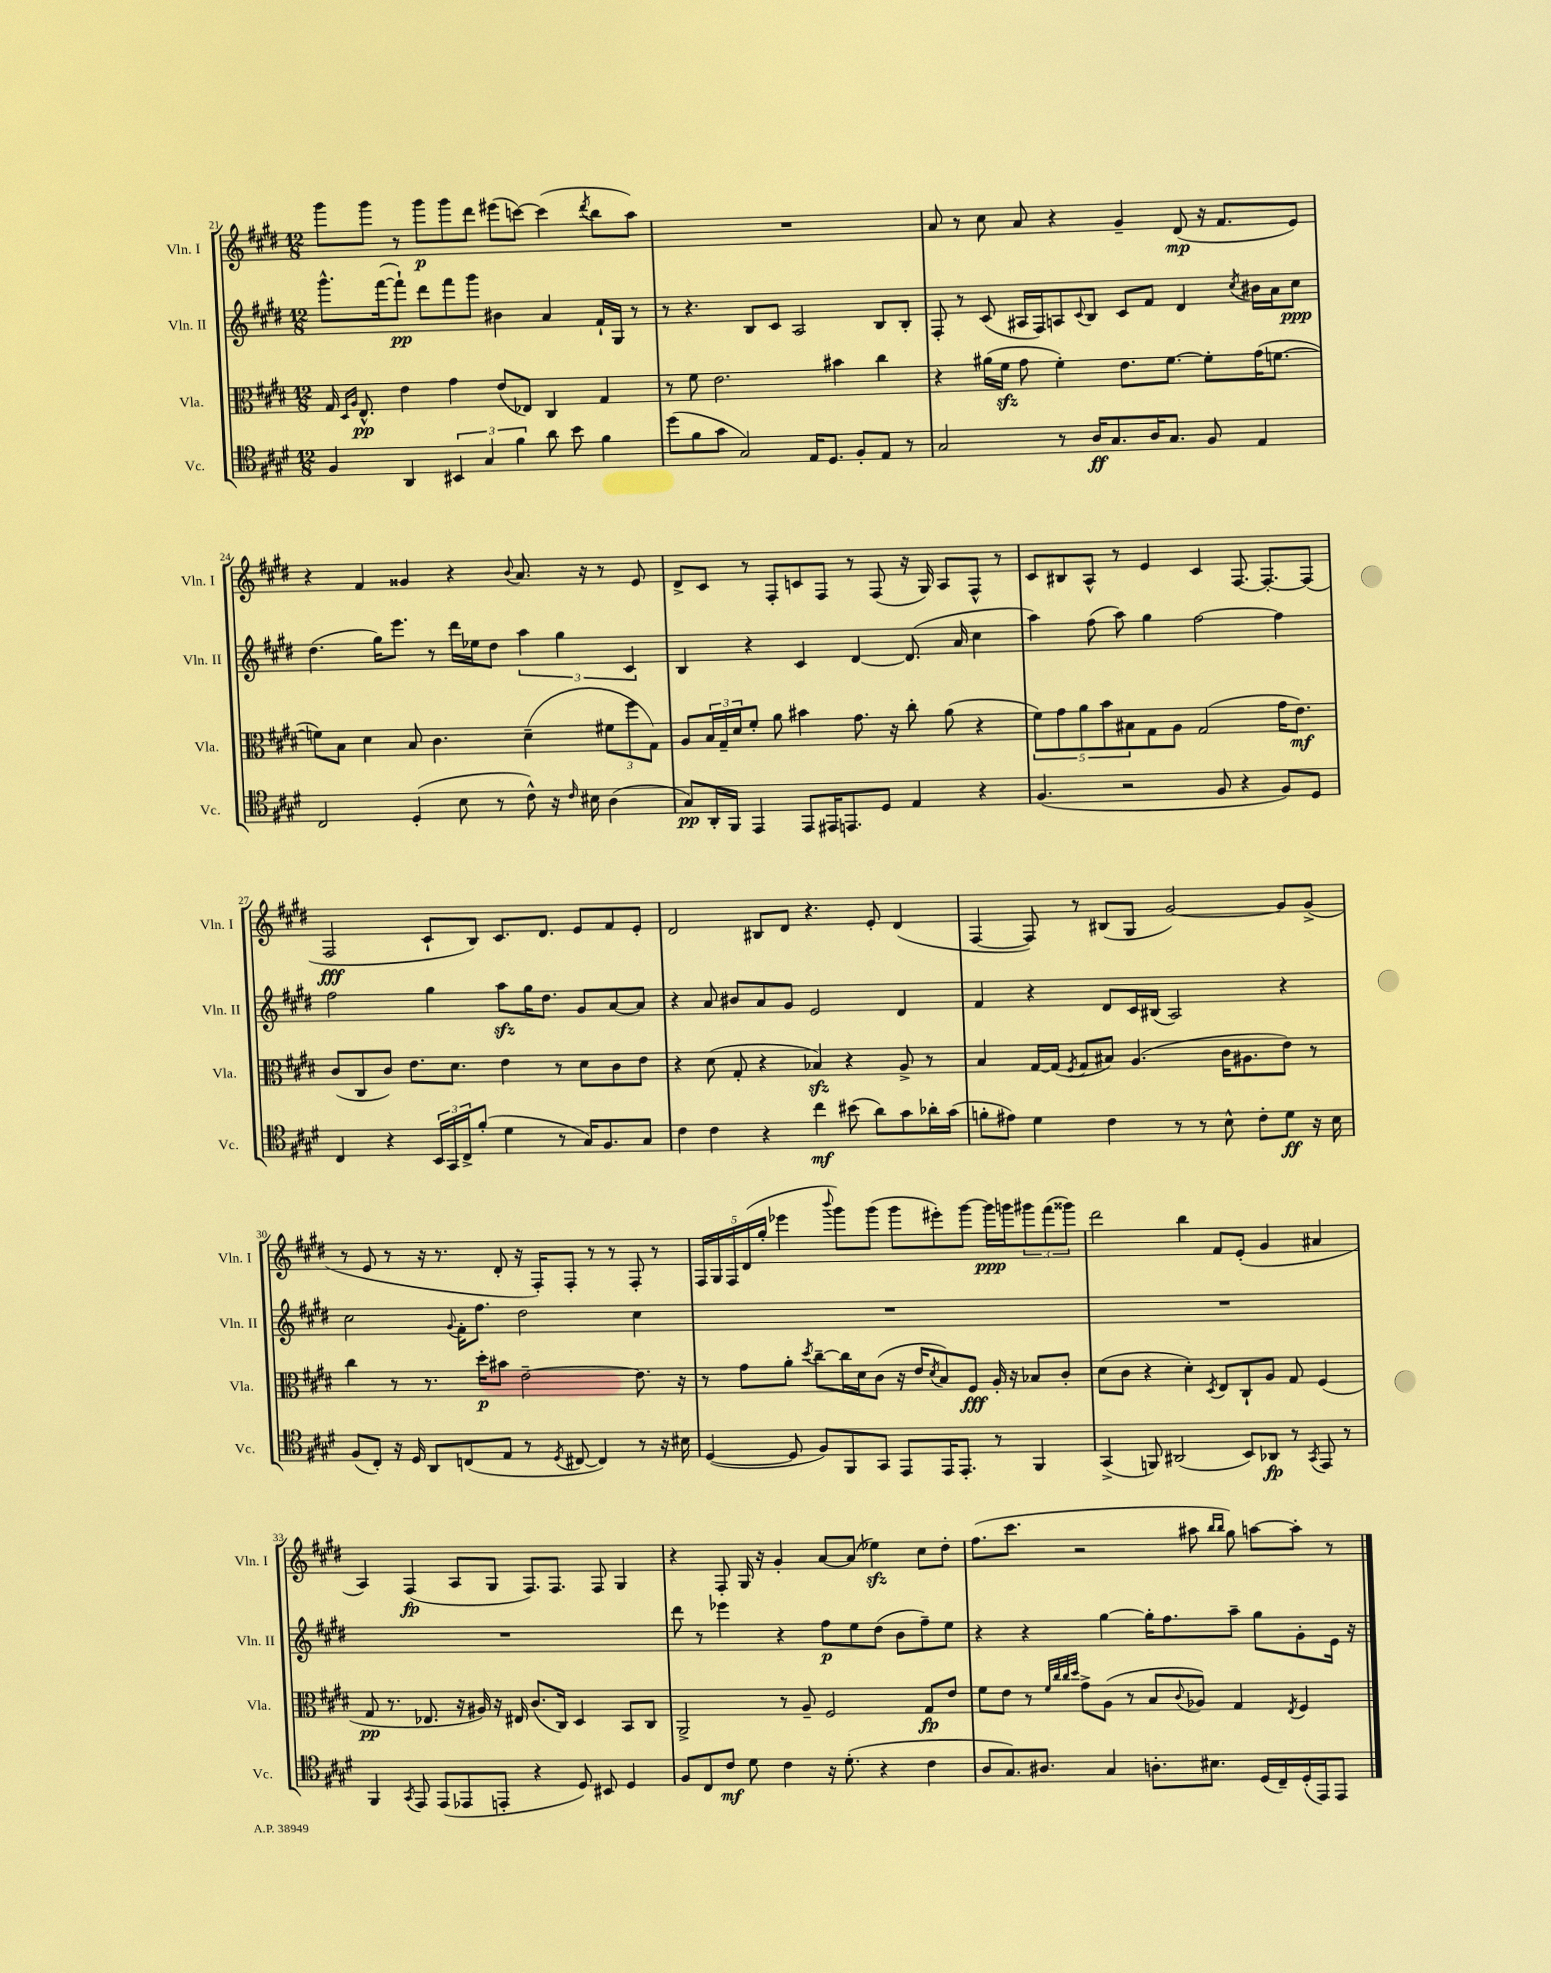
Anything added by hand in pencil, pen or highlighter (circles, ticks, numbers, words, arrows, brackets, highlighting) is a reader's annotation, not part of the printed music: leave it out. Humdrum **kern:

**kern	**dynam	**kern	**dynam	**kern	**dynam	**kern	**dynam
*part4	*part4	*part3	*part3	*part2	*part2	*part1	*part1
*staff4	*staff4	*staff3	*staff3	*staff2	*staff2	*staff1	*staff1
*I"Vc.	*	*I"Vla.	*	*I"Vln. II	*	*I"Vln. I	*
*I'Vc.	*	*I'Vla.	*	*I'Vln. II	*	*I'Vln. I	*
*clefC4	*	*clefC3	*	*clefG2	*	*clefG2	*
*k[f#c#g#d#]	*	*k[f#c#g#d#]	*	*k[f#c#g#d#]	*	*k[f#c#g#d#]	*
*M12/8	*	*M12/8	*	*M12/8	*	*M12/8	*
=21	=21	=21	=21	=21	=21	=21	=21
4F#/	.	16G#/	.	8.ggg#^^\L	.	8ggg#\L	.
.	.	16qqD#/LL	.	.	.	.	.
.	.	16qqA/JJ	.	.	.	.	.
.	.	8.E^^/	pp	.	.	.	.
.	.	.	.	.	.	8ggg#\J	.
.	.	.	.	([16fff#\k	.	.	.
4AA/	.	4e\	.	8fff#`\J])	pp	8r	.
.	.	.	.	8ddd#\L	.	8ggg#\L	p
6BB#X/	.	4g#\	.	8fff#\	.	8ggg#\	.
.	.	.	.	8ggg#\J	.	8ddd#\J	.
6G#/	.	.	.	.	.	.	.
.	.	(8e/L	.	4b#X\	.	(8eee#X\L	.
6f#\	.	.	.	.	.	.	.
.	.	8E-X/J)	.	.	.	[8cccn\J)	.
8a\	.	4C#/	.	4a/	.	(4ccc\]	.
8b\	.	.	.	.	.	.	.
.	.	.	.	.	.	8qddd#/	.
4f#\	.	4G#/	.	16f#`/LL	.	8bb\L	.
.	.	.	.	16G#/JJ	.	.	.
.	.	.	.	8r	.	8aa\J)	.
=22	=22	=22	=22	=22	=22	=22	=22
(8dd#\L	.	8r	.	8r	.	1.r	.
8f#\	.	8f#\	.	4.r	.	.	.
8g#\J	.	2.e\	.	.	.	.	.
2G#/)	.	.	.	.	.	.	.
.	.	.	.	8B/L	.	.	.
.	.	.	.	8c#/J	.	.	.
.	.	.	.	2A/	.	.	.
16E/KL	.	.	.	.	.	.	.
8.D#/J	.	.	.	.	.	.	.
.	.	4b#X\	.	.	.	.	.
8F#'/L	.	.	.	.	.	.	.
8E/J	.	4cc#\	.	8B/L	.	.	.
8r	.	.	.	8B'/J	.	.	.
=23	=23	=23	=23	=23	=23	=23	=23
2G#/	.	4r	.	8F#'/	.	8a/	.
.	.	.	.	8r	.	8r	.
.	.	(16a#X\LL	.	(8c#/	.	8cc#\	.
.	.	16f#zz\JJ	.	.	.	.	.
.	.	8g#\	.	16A#X/LL	.	8a/	.
.	.	.	.	16F#/J)	.	.	.
8r	.	4f#'\)	.	8An/	.	4r	.
.	.	.	.	8qqc#/	.	.	.
16A/KL	ff	.	.	8B/J	.	.	.
8.G#/	.	.	.	.	.	.	.
.	.	8.e\L	.	8c#/L	.	4g#~/	.
16A/K	.	.	.	8f#/J	.	.	.
8.G#/J	.	[8.f#\J	.	.	.	.	.
.	.	.	.	4d#/	.	(8d#/	mp
8F#/	.	8f#'\L]	.	.	.	16r	.
.	.	.	.	.	.	8.f#/L	.
.	.	.	.	8qcc#/	.	.	.
4E/	.	(16g#\K	.	16b#X\LL	.	.	.
.	.	[8.fn\J	.	16a\J	.	.	.
.	.	.	.	8cc#\J	ppp	8e/J)	.
!!LO:LB:g=z
=24	=24	=24	=24	=24	=24	=24	=24
2C#/	.	8fn\L])	.	(4.dd#\	.	4r	.
.	.	8B\J	.	.	.	.	.
.	.	4d#\	.	.	.	4f#/	.
.	.	.	.	16gg#\KL)	.	.	.
.	.	.	.	8.eee\J	.	.	.
(4D#'/	.	8B/	.	.	.	4g##X/	.
.	.	4.c#\	.	8r	.	.	.
8B\	.	.	.	16ddd#\LL	.	4r	.
.	.	.	.	16ee-X\J	.	.	.
8r	.	.	.	8dd#\J	.	.	.
.	.	.	.	.	.	8qqb/	.
8c#^^\)	.	(4d#~\	.	6aa\	.	8.a/	.
16r	.	.	.	.	.	.	.
.	.	.	.	6gg#\	.	.	.
16qqc#/	.	.	.	.	.	.	.
16B#X\	.	.	.	.	.	16r	.
(4A\	.	12f#X\L	.	.	.	8r	.
.	.	12ff#\	.	6c#/	.	.	.
.	.	.	.	.	.	8e/	.
.	.	12G#\J)	.	.	.	.	.
=25	=25	=25	=25	=25	=25	=25	=25
8G#/L)	pp	8A/L	.	4B/	.	8d#^/L	.
16AA'/L	.	24B/L	.	.	.	8c#/J	.
.	.	24G#~/	.	.	.	.	.
16FF#/JJ	.	.	.	.	.	.	.
.	.	24d#/J	.	.	.	.	.
4EE/	.	8f#'/J	.	4r	.	8r	.
.	.	8a\	.	.	.	8F#'/L	.
8EE/L	.	4b#X\	.	4c#/	.	8cn/	.
16EE#X/K	.	.	.	.	.	8F#/J	.
8.EEn/	.	.	.	.	.	.	.
.	.	8.g#\	.	[4d#/	.	8r	.
8D#/J	.	.	.	.	.	(8F#/	.
.	.	16r	.	.	.	.	.
4E/	.	8cc#'\	.	(8.d#/]	.	16r	.
.	.	.	.	.	.	16G#/)	.
.	.	(8a\	.	.	.	8A/L	.
.	.	.	.	16a/	.	.	.
4r	.	4r	.	4cc#\	.	8F#^^/J	.
.	.	.	.	.	.	8r	.
=26	=26	=26	=26	=26	=26	=26	=26
(4.F#/	.	10f#\L)	.	4aa\)	.	8c#/L	.
.	.	10g#\	.	.	.	.	.
.	.	.	.	.	.	8B#X/	.
.	.	10a\	.	.	.	.	.
.	.	.	.	(8ff#\	.	8A^^/J	.
.	.	10b\	.	.	.	.	.
2r	.	.	.	8aa\)	.	8r	.
.	.	10B#X\	.	.	.	.	.
.	.	8G#\	.	4gg#\	.	4e/	.
.	.	8A\J	.	.	.	.	.
.	.	(2G#/	.	[2ff#\	.	4c#/	.
8F#/	.	.	.	.	.	.	.
4r	.	.	.	.	.	[8.F#/	.
.	.	.	.	.	.	8.F#'/L_	.
8F#/L)	.	16g#\KL	.	4ff#\]	.	.	.
.	.	8.e\J)	mf	.	.	.	.
8D#/J	.	.	.	.	.	(8F#/J]	.
!!LO:LB:g=z
=27	=27	=27	=27	=27	=27	=27	=27
4C#/	.	(8c#/L	.	2ff#\	.	2F#/	fff
.	.	8C#/	.	.	.	.	.
4r	.	8c#/J)	.	.	.	.	.
.	.	8.e\L	.	.	.	.	.
24BB/LL	.	.	.	4gg#\	.	8c#`/L	.
24GG#/	.	.	.	.	.	.	.
.	.	8.d#\J	.	.	.	.	.
24C#^/J	.	.	.	.	.	.	.
(8f#'/J	.	.	.	.	.	8B/J)	.
4d#\	.	4e\	.	8aazz\L	.	8.c#/L	.
.	.	.	.	16gg#\K	.	.	.
.	.	.	.	8.dd#\J	.	8.d#/J	.
8r	.	8r	.	.	.	.	.
16G#/KL)	.	8d#\L	.	8g#/L	.	8e/L	.
8.F#/	.	.	.	.	.	.	.
.	.	8c#\	.	[8a/	.	8f#/	.
8G#/J	.	8e\J	.	8a/J]	.	8e'/J	.
=28	=28	=28	=28	=28	=28	=28	=28
4c#\	.	4r	.	4r	.	2d#/	.
4c#\	.	(8d#\	.	8a/	.	.	.
.	.	8G#'/	.	8b#X/L	.	.	.
4r	.	4r	.	8a/	.	8B#X/L	.
.	.	.	.	8g#/J	.	8d#/J	.
4cc#\	mf	4B-Xzz/)	.	2e/	.	4.r	.
(8b#X\	.	4r	.	.	.	.	.
8a\L)	.	.	.	.	.	8e'/	.
8g#\	.	8A^/	.	4d#/	.	(4d#/	.
16a-X'\L	.	8r	.	.	.	.	.
(16g#\JJ	.	.	.	.	.	.	.
=29	=29	=29	=29	=29	=29	=29	=29
8fn'\L	.	4B/	.	4f#/	.	[4F#/	.
8e#X\J)	.	.	.	.	.	.	.
4d#\	.	[16G#/LL	.	4r	.	8F#/])	.
.	.	(16G#/JJ]	.	.	.	.	.
.	.	8qF#/	.	.	.	.	.
.	.	8G#/L	.	.	.	8r	.
4c#\	.	8B#X/J)	.	8d#/L	.	(8B#X/L	.
.	.	(4.A/	.	16c#/L	.	8G#/J	.
.	.	.	.	(16B#X/JJ	.	.	.
8r	.	.	.	2A/)	.	[2g#/)	.
8r	.	.	.	.	.	.	.
8B^^\	.	16c#\KL	.	.	.	.	.
.	.	8.A#X\	.	.	.	.	.
8c#'\L	.	.	.	.	.	.	.
8d#\J	ff	8e\J)	.	4r	.	8g#/L]	.
16r	.	8r	.	.	.	(8g#^/J	.
16B\	.	.	.	.	.	.	.
!!LO:LB:g=z
=30	=30	=30	=30	=30	=30	=30	=30
(8F#/L	.	4cc#\	.	2cc#\	.	8r	.
8C#'/J)	.	.	.	.	.	8e/	.
16r	.	8r	.	.	.	8r	.
16D#/	.	.	.	.	.	.	.
8AA/L	.	8.r	.	.	.	16r	.
.	.	.	.	.	.	8.r	.
.	.	.	.	8qqg#/	.	.	.
(8Cn/	.	.	.	16f#'\KL	.	.	.
.	.	16dd#'\KL	p	8.ff#\J	.	.	.
8E/J	.	8b#X\J	.	.	.	8d#'/	.
8r	.	[2e~\	.	2dd#\	.	16r	.
.	.	.	.	.	.	16F#'/KL)	.
8qD#/	.	.	.	.	.	.	.
[8C#X/	.	.	.	.	.	8F#'/J	.
4C#/])	.	.	.	.	.	8r	.
.	.	.	.	.	.	8r	.
8r	.	8.e\]	.	4cc#\	.	8F#'/	.
16r	.	.	.	.	.	8r	.
16B#X\	.	16r	.	.	.	.	.
=31	=31	=31	=31	=31	=31	=31	=31
([4D#/	.	8r	.	1.r	.	20F#/LL	.
.	.	.	.	.	.	20G#/	.
.	.	.	.	.	.	20F#/	.
.	.	8g#\L	.	.	.	.	.
.	.	.	.	.	.	(20d#/	.
.	.	.	.	.	.	20gg#'/JJ	.
8D#/]	.	8a'\J	.	.	.	4eee-X\	.
.	.	8qdd#/	.	.	.	.	.
8F#/L)	.	[8cc#~\L	.	.	.	.	.
.	.	.	.	.	.	8qqbbb/	.
8FF#/	.	16cc#\L]	.	.	.	8ggg#\L)	.
.	.	16d#\J	.	.	.	.	.
8GG#/J	.	(8c#\J	.	.	.	(8ggg#\J	.
8EE/L	.	16r	.	.	.	8ggg#\L	.
.	.	16e/KL	.	.	.	.	.
.	.	8qd#/	.	.	.	.	.
16EE/K	.	8B/)	.	.	.	8eee#X'\)	.
8.EE'/J	.	.	.	.	.	.	.
.	.	8F#/J	fff	.	.	[8ggg#\J	.
8r	.	16A'/	.	.	.	16ggg#\LL]	ppp
.	.	16r	.	.	.	16gggn\J	.
4FF#/	.	8B-X/L	.	.	.	12ggg#X\	.
.	.	.	.	.	.	(12fff#\	.
.	.	8c#'/J	.	.	.	.	.
.	.	.	.	.	.	12ggg##X\J)	.
=32	=32	=32	=32	=32	=32	=32	=32
(4GG#^/	.	(8d#\L	.	1.r	.	2ddd#\	.
.	.	8c#\J	.	.	.	.	.
8FFn/)	.	4r	.	.	.	.	.
(2AA#X/	.	.	.	.	.	.	.
.	.	4d#'\)	.	.	.	4bb\	.
.	.	8qD#/	.	.	.	.	.
.	.	8E/L	.	.	.	8f#/L	.
8BB/L)	.	8C#`/	.	.	.	(8e'/J	.
8AA-X/J	fp	8A/J	.	.	.	4g#/	.
8r	.	8G#/	.	.	.	.	.
8qGG#/	.	.	.	.	.	.	.
8EE/	.	(4F#/	.	.	.	4a#X/	.
8r	.	.	.	.	.	.	.
!!LO:LB:g=z
=33	=33	=33	=33	=33	=33	=33	=33
4FF#/	.	8G#/	pp	1.r	.	4A/)	.
.	.	8.r	.	.	.	.	.
8qGG#/	.	.	.	.	.	.	.
8EE/	.	.	.	.	.	(4F#/	fp
.	.	8.E-X/	.	.	.	.	.
(8EE/L	.	.	.	.	.	.	.
8EE-X/	.	16r	.	.	.	8A/L	.
.	.	16A#X/)	.	.	.	.	.
8EEn'/J	.	16r	.	.	.	8G#/J	.
.	.	16E#X/	.	.	.	.	.
4r	.	(8.c#/L	.	.	.	8.F#/L)	.
.	.	16C#/Jk)	.	.	.	8.F#/J	.
8D#/)	.	4D#/	.	.	.	.	.
8BB#X/	.	.	.	.	.	8F#/	.
4D#/	.	8BB/L	.	.	.	4G#/	.
.	.	8C#/J	.	.	.	.	.
=34	=34	=34	=34	=34	=34	=34	=34
8F#/L	.	2AA^/	.	8ddd#\	.	4r	.
8C#/	.	.	.	8r	.	.	.
8c#/J	mf	.	.	4eee-X\	.	8F#'/	.
8d#\	.	.	.	.	.	16G#/	.
.	.	.	.	.	.	16r	.
4c#\	.	8r	.	4r	.	4g#'/	.
.	.	8A~/	.	.	.	.	.
16r	.	2F#/	.	8ff#\L	p	[8a/L	.
(8.d#'\	.	.	.	.	.	.	.
.	.	.	.	8ee\	.	(8a/J]	.
4r	.	.	.	(8dd#\J	.	4ee-Xzz\)	.
.	.	.	.	8b\L	.	.	.
4c#\	.	8G#/L	fp	8ff#~\)	.	8cc#\L	.
.	.	8e/J	.	8ee\J	.	8dd#'\J	.
=35	=35	=35	=35	=35	=35	=35	=35
8A/L	.	8f#\L	.	4r	.	(8.ff#\L	.
8.G#/)	.	8e\J	.	.	.	.	.
.	.	.	.	.	.	8.ccc#\J	.
.	.	8r	.	4r	.	.	.
8.A#X/J	.	.	.	.	.	.	.
.	.	32qqf#/LLL	.	.	.	.	.
.	.	32qqcc#/	.	.	.	.	.
.	.	32qqcc#/	.	.	.	.	.
.	.	32qqdd#/JJJ	.	.	.	.	.
.	.	8g#^\L	.	.	.	2r	.
4G#/	.	(8A\J	.	[4gg#\	.	.	.
.	.	8r	.	.	.	.	.
8.An'\L	.	8B/L	.	16gg#'\KL]	.	.	.
.	.	.	.	8.ff#\	.	.	.
.	.	8qqc#/	.	.	.	.	.
.	.	8A-X/J)	.	.	.	8aa#X\	.
8.B#X\J	.	.	.	.	.	.	.
.	.	.	.	.	.	16qqbb/LL	.
.	.	.	.	.	.	16qqbb/JJ	.
.	.	4G#/	.	8aa~\J	.	8gg#\)	.
(16D#/LL	.	.	.	8gg#\L	.	[8aan\L	.
16C#~/)	.	.	.	.	.	.	.
.	.	8qE/	.	.	.	.	.
(16D#'/	.	4F#/	.	8g#'\	.	8aa'\J]	.
16EE/J)	.	.	.	.	.	.	.
8EE/J	.	.	.	16e\Jk	.	8r	.
.	.	.	.	16r	.	.	.
==	==	==	==	==	==	==	==
*-	*-	*-	*-	*-	*-	*-	*-
